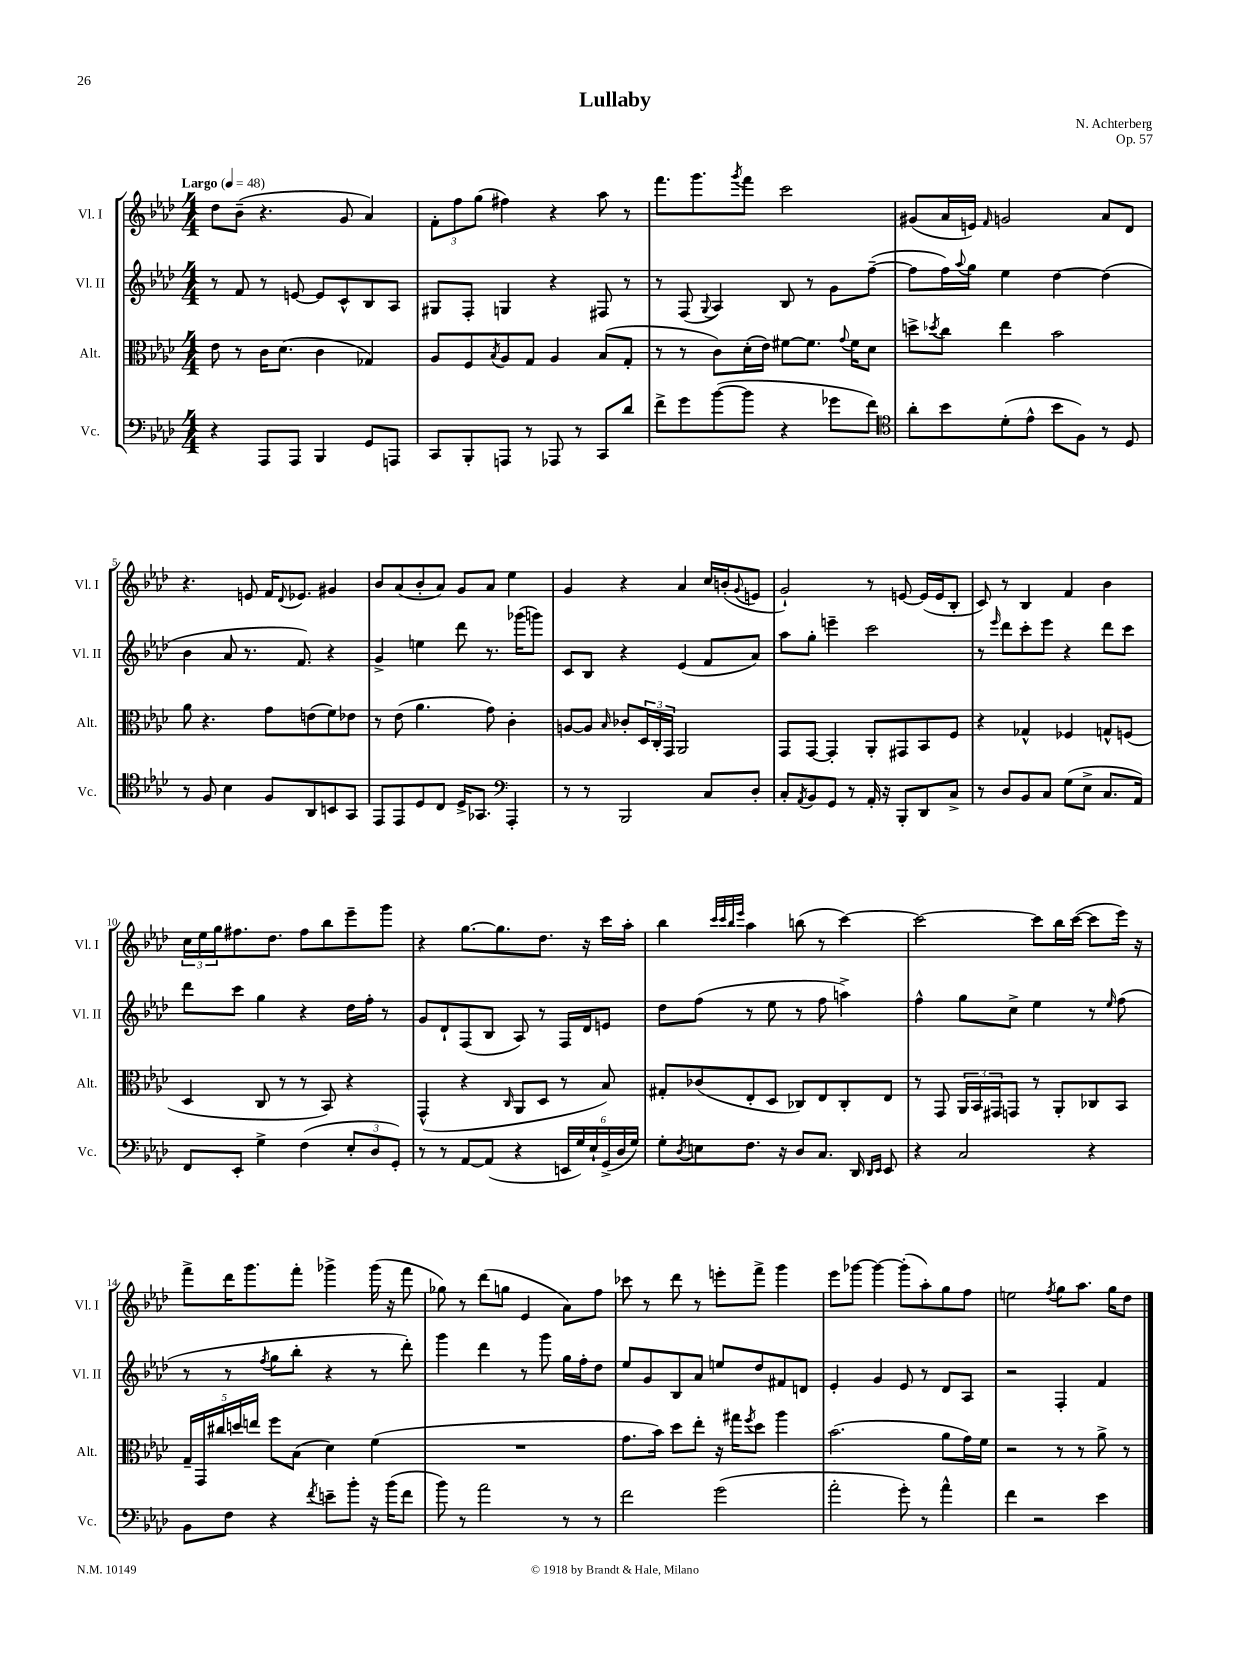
\header { title = "Lullaby" composer = "N. Achterberg" opus = "Op. 57" }
<<
\new StaffGroup <<
\new Staff = "s0" \with { instrumentName = "Vl. I" shortInstrumentName = "Vl. I" } {
    \clef treble \key aes \major \numericTimeSignature \time 4/4 \tempo "Largo" 4 = 48
    des''8 bes'8--( r4. g'8 aes'4) |
    \tuplet 3/2 { f'8-. f''8 g''8( } fis''4) r4 aes''8 r8 |
    f'''8. g'''8. \acciaccatura { g'''8 } f'''8 c'''2 |
    gis'8( aes'16 e'16) \grace { f'16 } g'2 aes'8 des'8 |
    r4. e'8 f'16 \appoggiatura { des'8 } ees'8. gis'4 |
    bes'8 aes'8( bes'8-. aes'8) g'8 aes'8 ees''4 |
    g'4 r4 aes'4 c''16 b'16-.( \appoggiatura { g'8 } e'8 |
    g'2-!) r8 e'8~ e'16( e'16 bes8-. |
    c'8) r8 bes4 f'4 bes'4 |
    \tuplet 3/2 { c''16 ees''16 g''16 } fis''8. des''8. fis''8 bes''8 ees'''8-- g'''8 |
    r4 g''8.~ g''8. des''8. r16 c'''16 aes''16-. |
    bes''4 \grace { c'''32 c'''32 bes''32 ees'''32 } aes''4 b''8( r8 c'''4~) |
    c'''2~ c'''8 bes''16 c'''16~( c'''8 ees'''16) r16 |
    f'''8-> des'''16 g'''8. f'''8-. ges'''4-> ges'''16( r16 f'''8 |
    ges''8) r8 des'''8( g''8 ees'4 aes'8) f''8 |
    ces'''8 r8 des'''8 r8 e'''8-. f'''8-> g'''4 |
    ees'''8 ges'''8~ ges'''4~ ges'''8-.( aes''8-.) g''8 f''8 |
    e''2 \acciaccatura { f''8 } g''8 aes''8. g''16 des''8 \bar "|." |
}
\new Staff = "s1" \with { instrumentName = "Vl. II" shortInstrumentName = "Vl. II" } {
    \clef treble \key aes \major \numericTimeSignature \time 4/4
    r8 f'8 r8 e'8~ e'8 c'8-^ bes8 aes8 |
    gis8 f8-. g4 r4 fis8 r8 |
    r8 f8( \appoggiatura { g8 } aes4) bes8 r8 g'8 f''8~--( |
    f''8 f''16) \appoggiatura { aes''8 } g''16 ees''4 des''4~ des''4( |
    bes'4 aes'8 r8. f'8.) r4 |
    g'4-> e''4 des'''8 r8. ges'''16( g'''8) |
    c'8 bes8 r4 ees'4( f'8 aes'8) |
    aes''8 g''8-. e'''4-- c'''2 |
    r8 \grace { ees'''16 } des'''8 c'''8-. ees'''8 r4 des'''8 c'''8 |
    des'''8 c'''8 g''4 r4 des''16 f''16-. r8 |
    g'8 des'8-! f8( bes8 aes8) r8 f16 des'16 e'8 |
    des''8 f''8( r8 ees''8 r8 f''8 a''4->) |
    f''4-^ g''8 c''8-> ees''4 r8 \grace { ees''16 } f''8( |
    r8 r8 \acciaccatura { f''8 } g''8 bes''8-. r4 r8 des'''8-.) |
    g'''4 des'''4 r8 g'''8 g''16 f''16-. des''8 |
    ees''8 g'8 bes8 aes'8 e''8 des''8 fis'8 d'8 |
    ees'4-. g'4 ees'8 r8 des'8 aes8 |
    r2 f4-. f'4 \bar "|." |
}
\new Staff = "s2" \with { instrumentName = "Alt." shortInstrumentName = "Alt." } {
    \clef alto \key aes \major \numericTimeSignature \time 4/4
    ees'8 r8 c'16 des'8.( c'4 ges4) |
    aes8 f8 \acciaccatura { bes8 } aes8 g8 aes4 bes8( g8-. |
    r8 r8 c'8) des'16-.( ees'16) fis'8~ fis'8. \appoggiatura { g'8 } fis'16 des'8 |
    d''8-> \acciaccatura { des''8 } c''8 ees''4 bes'2 |
    aes'8 r4. g'8 e'8( f'8) ees'8 |
    r8 ees'8( aes'4. g'8) c'4-. |
    a8~ a8 \grace { bes16 } ces'8-. \tuplet 3/2 { des16 c16-. g,16 } aes,2 |
    g,8 g,8~ g,4-. aes,8-. gis,8 bes,8 f8 |
    r4 ges4-^ fes4 g8-^ f8( |
    des4 c8 r8 r8 bes,8) r4 |
    g,4-^( r4 \grace { c16 } aes,8 des8 r8 bes8) |
    gis8-. ces'8( ees8-. des8 ces8) ees8 ces8-. ees8 |
    r8 g,8 \tuplet 3/2 { aes,16 bes,16 gis,16 } g,8 r8 aes,8-. ces8 bes,8 |
    \tuplet 5/4 { g16-- g,16 cis''16 d''16 e''16 } f''8 bes8( des'4) f'4( |
    R1 |
    g'8. bes'16) des''8 ees''8-. r16 gis''16 \acciaccatura { f''8 } des''8 aes''4 |
    bes'2.( aes'8 g'16) f'16 |
    r2 r8 r8 aes'8-> r8 \bar "|." |
}
\new Staff = "s3" \with { instrumentName = "Vc." shortInstrumentName = "Vc." } {
    \clef bass \key aes \major \numericTimeSignature \time 4/4
    r4 aes,,8 aes,,8 bes,,4 g,8 a,,8 |
    c,8 bes,,8-. a,,8 r8 aes,,8 r8 c,8 des'8 |
    f'8-> g'8 bes'8~( bes'8 r4 ges'8 f'8) |
    \clef tenor aes'8-. bes'8 des'8-.( ees'8-^ bes'8 f8) r8 des8 |
    r8 f8 bes4 f8 aes,8 b,8 g,8 |
    ees,8 ees,8 des8 c8 des16-> ges,8. \clef bass aes,,4-. |
    r8 r8 bes,,2 c8 des8-. |
    c8-. \acciaccatura { aes,8 } bes,8 g,8 r8 aes,16-. r16 bes,,8-. des,8 c8-> |
    r8 des8 bes,8 c8 g8( ees8-> c8. aes,16) |
    f,8 ees,8-. g4-> f4( \tuplet 3/2 { ees8-. des8 g,8-.) } |
    r8 r8 aes,8~ aes,8( r4 \tuplet 6/4 { e,16 g16) ees16-! g,16->( des16 g16) } |
    g8-. \acciaccatura { des8 } e8 f8. r16 des8 c8. des,16 \grace { des,16 ees,16 } ees,8 |
    r4 c2 r4 |
    bes,8 f8 r4 \acciaccatura { f'8 } e'8-- bes'8-. r16 bes'16( f'8 |
    bes'8) r8 aes'2 r8 r8 |
    f'2 g'2( |
    aes'2-. g'8-.) r8 aes'4-^ |
    f'4 r2 ees'4 \bar "|." |
}
>>
>>
